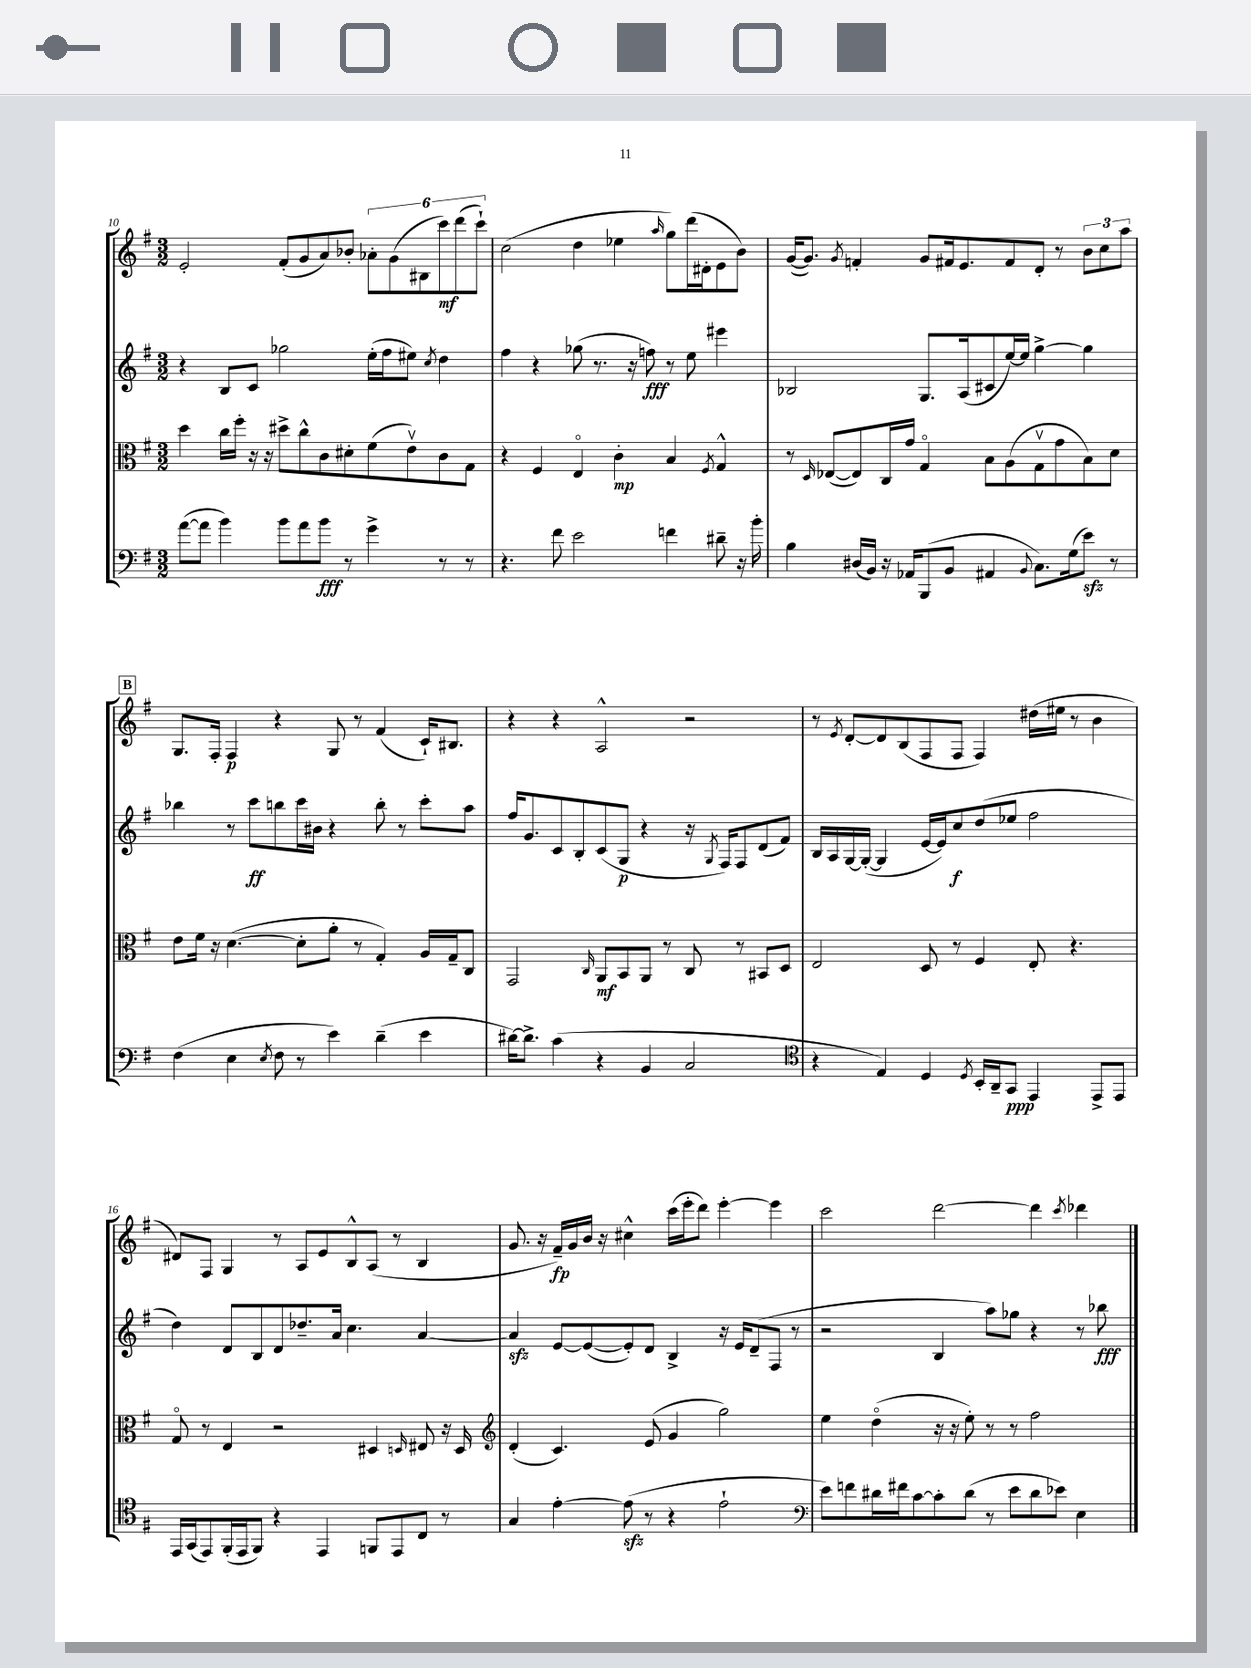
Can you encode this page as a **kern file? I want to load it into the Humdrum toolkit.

**kern	**kern	**kern	**kern
*staff4	*staff3	*staff2	*staff1
*clefF4	*clefC3	*clefG2	*clefG2
*k[f#]	*k[f#]	*k[f#]	*k[f#]
*M3/2	*M3/2	*M3/2	*M3/2
([8a	4dd	4r	2e'
8a]	.	.	.
4b)	16cc	8B	.
.	16ff#'	.	.
.	16r	8c	.
.	16r	.	.
8b	8dd#^	2gg-	(8f#'
8a	8cc^^	.	8g
8b	8c	.	8a)
8r	8d#'	.	8b-'
4g^	(8f#	(16ee'	12a-'
.	.	16ff#	.
.	.	.	(12g
.	8ev)	8ee#)	.
.	.	.	12B#
.	.	8qcc	.
8r	8c	4dd	12ccc)
.	.	.	(12ddd
8r	8G	.	.
.	.	.	12ccc`)
=	=	=	=
4.r	4r	4ff#	(2cc
.	4F#	4r	.
8f#	.	.	.
2e	4Eo	(8gg-	4dd
.	.	8.r	.
.	4c'	.	4ee-
.	.	16r	.
.	.	8ff)	.
.	.	.	16qqaa
4f	4B	8r	8gg)
.	.	8ee	(16ddd
.	.	.	16d#'
.	8qF#	.	.
8d#~	4G^^	4eee#	8e
16r	.	.	8b)
16b'	.	.	.
=	=	=	=
4B	8r	2B-	([16g
.	.	.	8.g])
.	16qqD	.	.
.	([8E-	.	.
.	.	.	8qg
(16D#	8E-])	.	4f'
16BB)	.	.	.
16r	16C	.	.
16AA-	16g	.	.
(8BBB	4Go	8.G	8g
8BB	.	.	16f#
.	.	(16A	8.e
4AA#	8B	8c#	.
.	(8A	[16ee)	8f#
.	.	16ee]	.
8qqBB	.	.	.
8.C)	8Gv	[4gg^	8d'
.	8g	.	8r
(16G	.	.	.
8e)	8B)	4gg]	12b
.	.	.	12cc
8r	8d	.	.
.	.	.	12aa
=	=	=	=
(4F#	8e	4bb-	8.G
.	16f#	.	.
.	16r	.	16F#'
4E	([4.d	8r	4F#
.	.	8ccc	.
8qE	.	.	.
8F#	.	8bb	4r
8r	8d']	16ccc	.
.	.	16b#	.
4e)	8a'	4r	8G
.	8r	.	8r
(4d~	4G')	8bb'	(4f#
.	.	8r	.
4e	16A	8ccc'	16c`)
.	16G~	.	8.B#
.	8C	8aa	.
=	=	=	=
[16d#)	2GG	16ff#	4r
8.d#^]	.	8.g	.
(4c	.	8c	4r
.	.	8B'	.
.	16qqC	.	.
4r	8AA	(8c	2A^^
.	8BB	8G	.
4BB	8AA	4r	.
.	8r	.	.
2C	8C	16r	2r
.	.	8qG	.
.	.	16F#)	.
.	8r	8F#	.
.	8BB#	(8d	.
.	8D	8f#)	.
=	=	=	=
*clefC4	*	*	*
4r	2E	16B	8r
.	.	16A	.
.	.	.	8qe
.	.	[16G	[8d'
.	.	(16G'_	.
4E)	.	4G]	8d]
.	.	.	(8B
4D	8D	[16e	8F#
.	.	16e])	.
.	8r	8cc	8F#
8qD	.	.	.
16BB'	4F#	(8dd	4F#)
16AA~	.	.	.
8GG	.	8ee-	.
4EE	8E'	2ff#	(16dd#
.	.	.	16ee#
.	4.r	.	8r
8EE^	.	.	4b
8EE	.	.	.
=	=	=	=
16EE	8Go	4dd)	8d#)
(16GG	.	.	.
8EE)	8r	.	8F#
(16FF#'	4E	8d	4G
16EE	.	.	.
8FF#)	.	8B	.
4r	2r	8d	8r
.	.	8.dd-~	8A
4EE	.	.	8e
.	.	16a	.
.	.	4.cc	8B^^
8FF	4D#	.	(8A
8EE	.	.	8r
.	16qqD	.	.
8C	8E#	[4a	4B
8r	16r	.	.
.	16D	.	.
=	=	=	=
*	*clefG2	*	*
4G	(4d'	4a]	8.g
.	.	.	16r
[4e'	4.c)	[8e	16f#~)
.	.	.	16g
.	.	(8e_	16b
.	.	.	16r
(8e]	.	8e'])	4cc#^^
8r	(8e	8d	.
4r	4g	4B^	(16ccc
.	.	.	16eee'
.	.	.	8ddd)
2e`	2gg)	16r	[4eee'
.	.	16e	.
.	.	(8d~	.
.	.	8F#	4eee]
.	.	8r	.
=	=	=	=
*clefF4	*	*	*
8e)	4ee	2r	2ccc
8f	.	.	.
16d#	(4ddo	.	.
16f#	.	.	.
[8c	.	.	.
8c']	16r	4B	[2ddd
.	16r	.	.
(8d#	8ee')	.	.
8r	8r	8aa)	.
8e	8r	8gg-	.
8d#	2ff#	4r	4ddd]
8e-)	.	.	.
.	.	.	8qccc
4E	.	8r	4ddd-
.	.	8bb-	.
==	==	==	==
*-	*-	*-	*-
